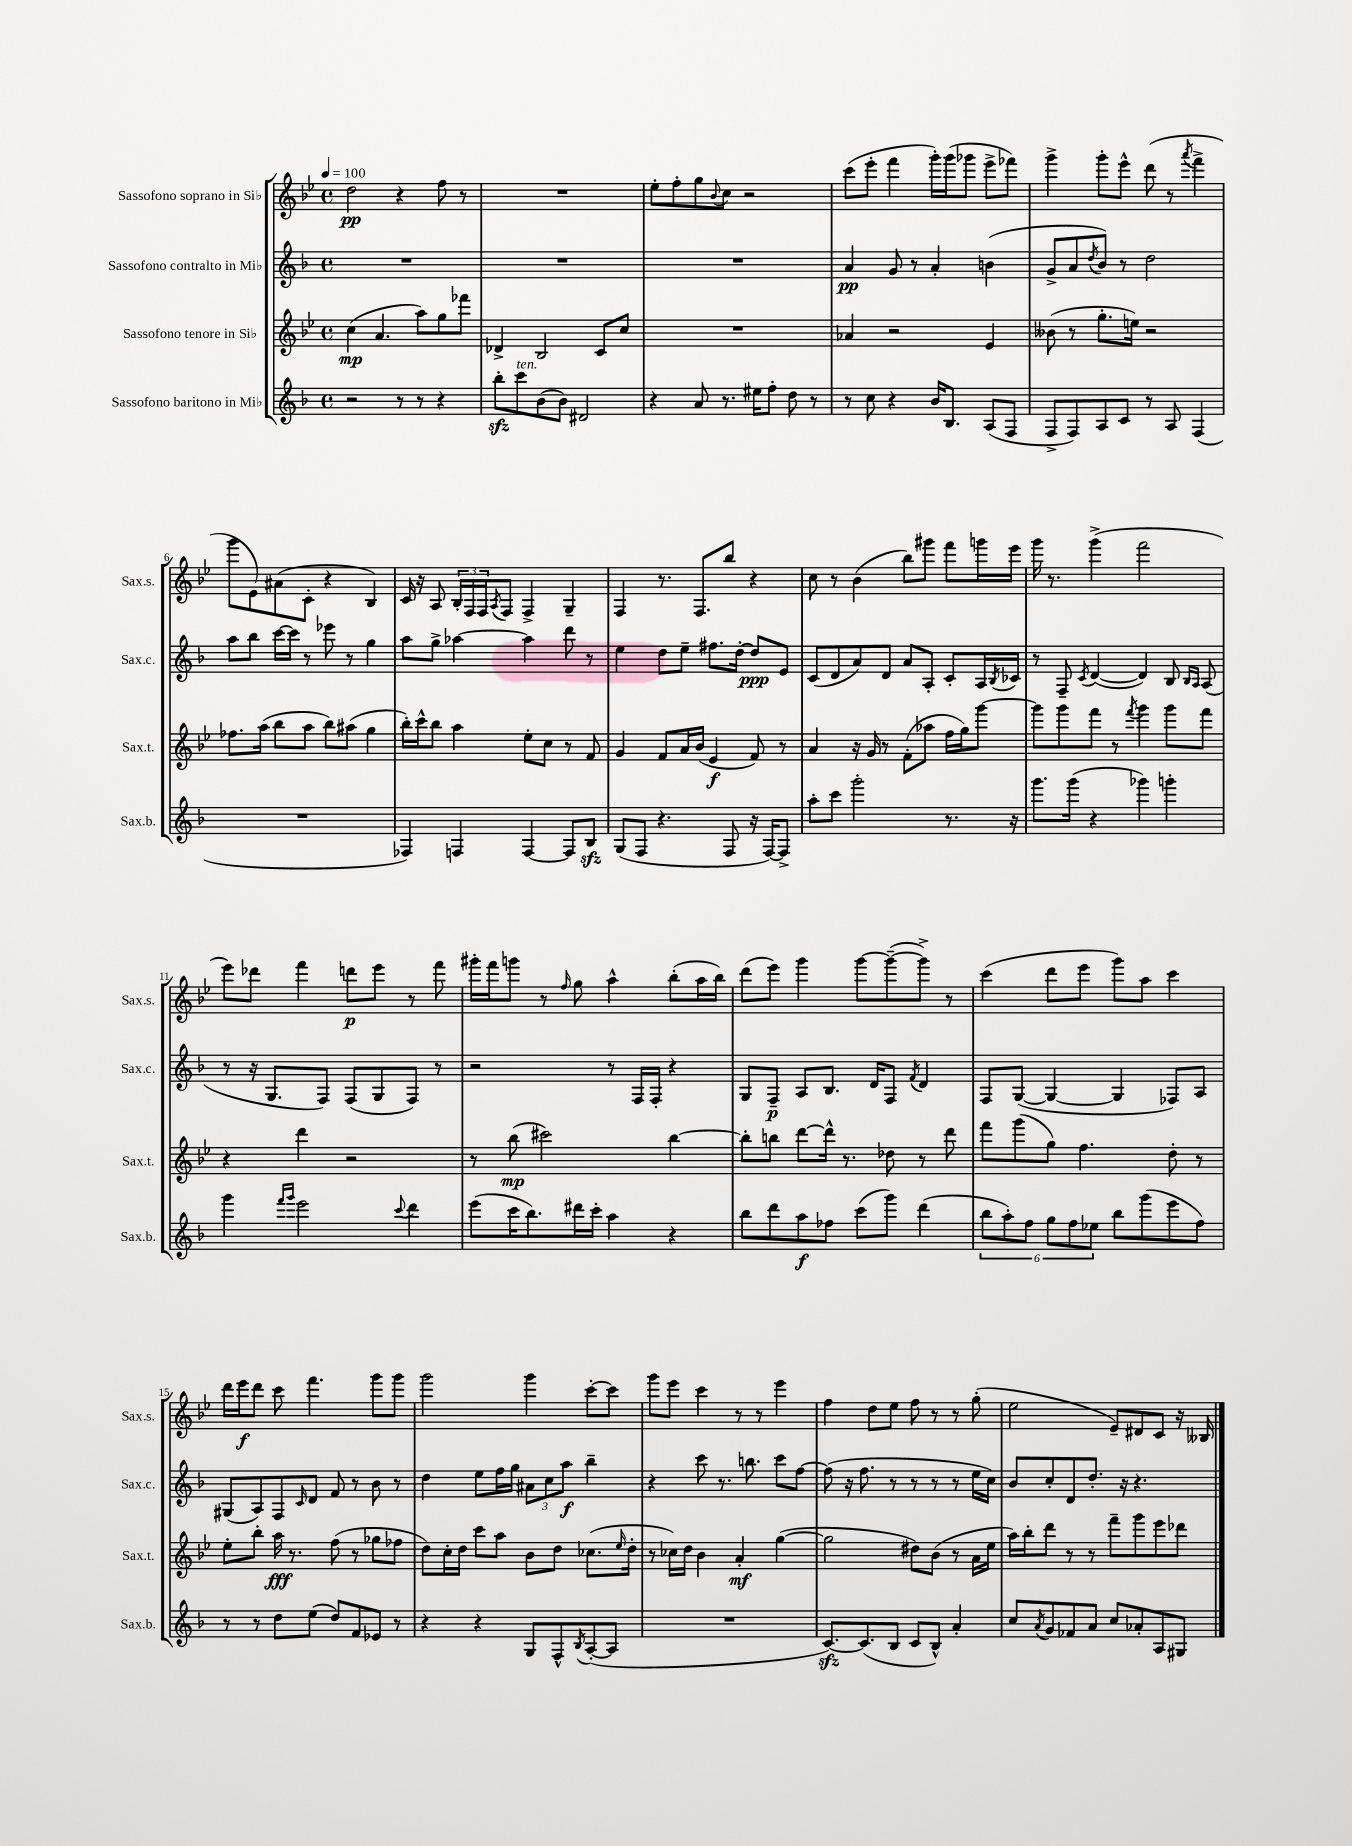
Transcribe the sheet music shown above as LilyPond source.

<<
\new StaffGroup <<
\new Staff = "s0" \with { instrumentName = "Sassofono soprano in Sib" shortInstrumentName = "Sax.s." } {
    \clef treble \key bes \major \defaultTimeSignature \time 4/4 \tempo 4 = 100
    d''2\pp r4 f''8 r8 |
    R1 |
    ees''8-. f''8-. g''8 \appoggiatura { bes'8 } c''8 r2 |
    c'''8( ees'''8-. f'''4 g'''16-.) g'''16( ges'''8 ees'''8-> fes'''8) |
    g'''4-> g'''8-. ees'''8-^ d'''8( r8 \acciaccatura { a'''8 } f'''4-> |
    g'''8 ees'8) ais'8( c'8-. r4 bes4) |
    c'16 r16 a8 \tuplet 3/2 { bes16-. f16 f16 } \acciaccatura { a8 } f8 f4-> g4-- |
    f4 r8. f8. bes''8 r4 |
    c''8 r8 bes'4( bes''8) gis'''8 f'''8 g'''16 ees'''16 |
    g'''16 r8. g'''4->( f'''2 |
    ees'''8) des'''8 f'''4 d'''8\p ees'''8 r8 f'''8 |
    gis'''16-. f'''16 g'''8 r8 \grace { f''16 } g''8 a''4-^ bes''8-.( a''16 bes''16) |
    d'''8( ees'''8) g'''4 g'''8~ g'''8~--( g'''8->) r8 |
    c'''4( d'''8 ees'''8 g'''8) a''8 c'''4 |
    d'''16 ees'''16\f d'''8 c'''8 f'''4. g'''8 g'''8 |
    g'''2 g'''4 c'''8~-. c'''8 |
    g'''8 ees'''8 c'''4 r8 r8 ees'''4 |
    f''4 d''8 ees''8 f''8 r8 r8 g''8-.( |
    ees''2 ees'8--) dis'8 c'8 r16 beses16 \bar "|." |
}
\new Staff = "s1" \with { instrumentName = "Sassofono contralto in Mib" shortInstrumentName = "Sax.c." } {
    \clef treble \key f \major \defaultTimeSignature \time 4/4
    R1 |
    R1 |
    R1 |
    a'4\pp g'8 r8 a'4-. b'4( |
    g'8-> a'8 \acciaccatura { d''8 } bes'8) r8 d''2 |
    a''8 bes''8 c'''16~ c'''16 r8 ees'''8 r8 g''4 |
    a''8 g''8-> aes''4~ aes''4 d'''8 r8 |
    e''4 d''8 e''8-- fis''8. d''16~-. d''8\ppp e'8 |
    c'8( d'8 a'8) d'8 a'8 a8-. c'8-. a16 \acciaccatura { bes8 } ces'16 |
    r8 f8-- \acciaccatura { c'8 } d'4~( d'4) bes8 \grace { bes16 a16 } a8( |
    r8 r16 g8. f8) f8( g8 f8) r8 |
    r2 r8 f16 f16-. r4 |
    g8 f8--\p a8 bes8. d'16 f8 \acciaccatura { f'8 } d'4 |
    f8 g8~( g4~ g4 fes8) a8 |
    gis8( a8) f8 \grace { c'16 } d'8 f'8 r8 bes'8 r8 |
    d''4 e''8 f''16 g''16 \tuplet 3/2 { ais'8 c''8 a''8\f } bes''4-- |
    r4 c'''8 r8. b''8. c'''8 f''8~ |
    f''8( r16 f''8. r8 r8 r8 r8 e''16 c''16) |
    bes'8 c''8-. d'8 d''8.-. r16 r4. \bar "|." |
}
\new Staff = "s2" \with { instrumentName = "Sassofono tenore in Sib" shortInstrumentName = "Sax.t." } {
    \clef treble \key bes \major \defaultTimeSignature \time 4/4
    c''4\mp( a'4. a''8) g''8 fes'''8 |
    des'4-> bes2 c'8 c''8 |
    R1 |
    aes'4 r2 ees'4 |
    beses'8( r8 g''8.-. e''16) r2 |
    fes''8. a''16( bes''8 a''8 bes''8) ais''8( g''4 |
    bes''16-.) c'''16-^ bes''8 a''4 ees''8-. c''8 r8 f'8 |
    g'4 f'8 a'16 bes'16( ees'4\f f'8) r8 |
    a'4 r16 g'16 r8 f'8-.( aes''8 f''16 g''16) g'''8~ |
    g'''8 g'''8 f'''8 r8 \acciaccatura { f'''8 } g'''4 g'''8 f'''8 |
    r4 d'''4 r2 |
    r8 bes''8\mp( cis'''2) bes''4~ |
    bes''8-. b''8 d'''8~ d'''16-^ r8. des''8 r8 d'''8 |
    f'''8 g'''8( g''8) f''4. d''8-. r8 |
    ees''8-. bes''8-. a''16\fff r8. f''8( r8 ges''8 fes''8 |
    d''8) c''16-. d''16 c'''8 a''8 bes'8 d''8 ces''8.( \grace { ees''16 } d''16-. |
    r8 ces''16) d''16 bes'4 a'4-.\mf g''4~( |
    g''2 dis''8) bes'8( r8 a'16 ees''16 |
    a''16) bes''16-. d'''8 r8 r8 f'''8-- g'''8 ees'''8 des'''8 \bar "|." |
}
\new Staff = "s3" \with { instrumentName = "Sassofono baritono in Mib" shortInstrumentName = "Sax.b." } {
    \clef treble \key f \major \defaultTimeSignature \time 4/4
    r2 r8 r8 r4 |
    bes''8-.\sfz c'''8^\markup { \italic "ten." } bes'8( bes'8) dis'2 |
    r4 a'8 r8. eis''16 f''8-. d''8 r8 |
    r8 c''8 r4 bes'16 bes8. a8( f8 |
    f8-> f8) a8 c'8 r8 a8 f4( |
    R1 |
    fes4) f4 f4~ f8 bes8\sfz |
    g8( f8 r4. f8 r16 f16~) f8-> |
    a''8-. c'''8 g'''2-. r8. r16 |
    g'''8. g'''16( r4 ges'''4) g'''4-. |
    g'''4 \grace { f'''16 g'''16 } e'''2 \appoggiatura { c'''8 } d'''4 |
    e'''8( c'''16 bes''8.) dis'''16 c'''16-. a''4 r4 |
    bes''8 d'''8 a''8\f fes''8 c'''8( g'''8) d'''4( |
    \tuplet 6/4 { bes''8 a''8-.) f''8 g''8 f''8 ees''8 } bes''8 g'''8( e'''8 f''8) |
    r8 r8 d''8 e''8( d''8) f'8 ees'8 r8 |
    r4 r4 g8 f8-^ \acciaccatura { bes8 } a8~-.( a8 |
    R1 |
    c'8.~\sfz) c'8.( bes8 c'8 bes8-^) a'4-. |
    c''8 \acciaccatura { a'8 } g'8 fes'8 a'8 c''8 aes'8-. a8 gis8 \bar "|." |
}
>>
>>
